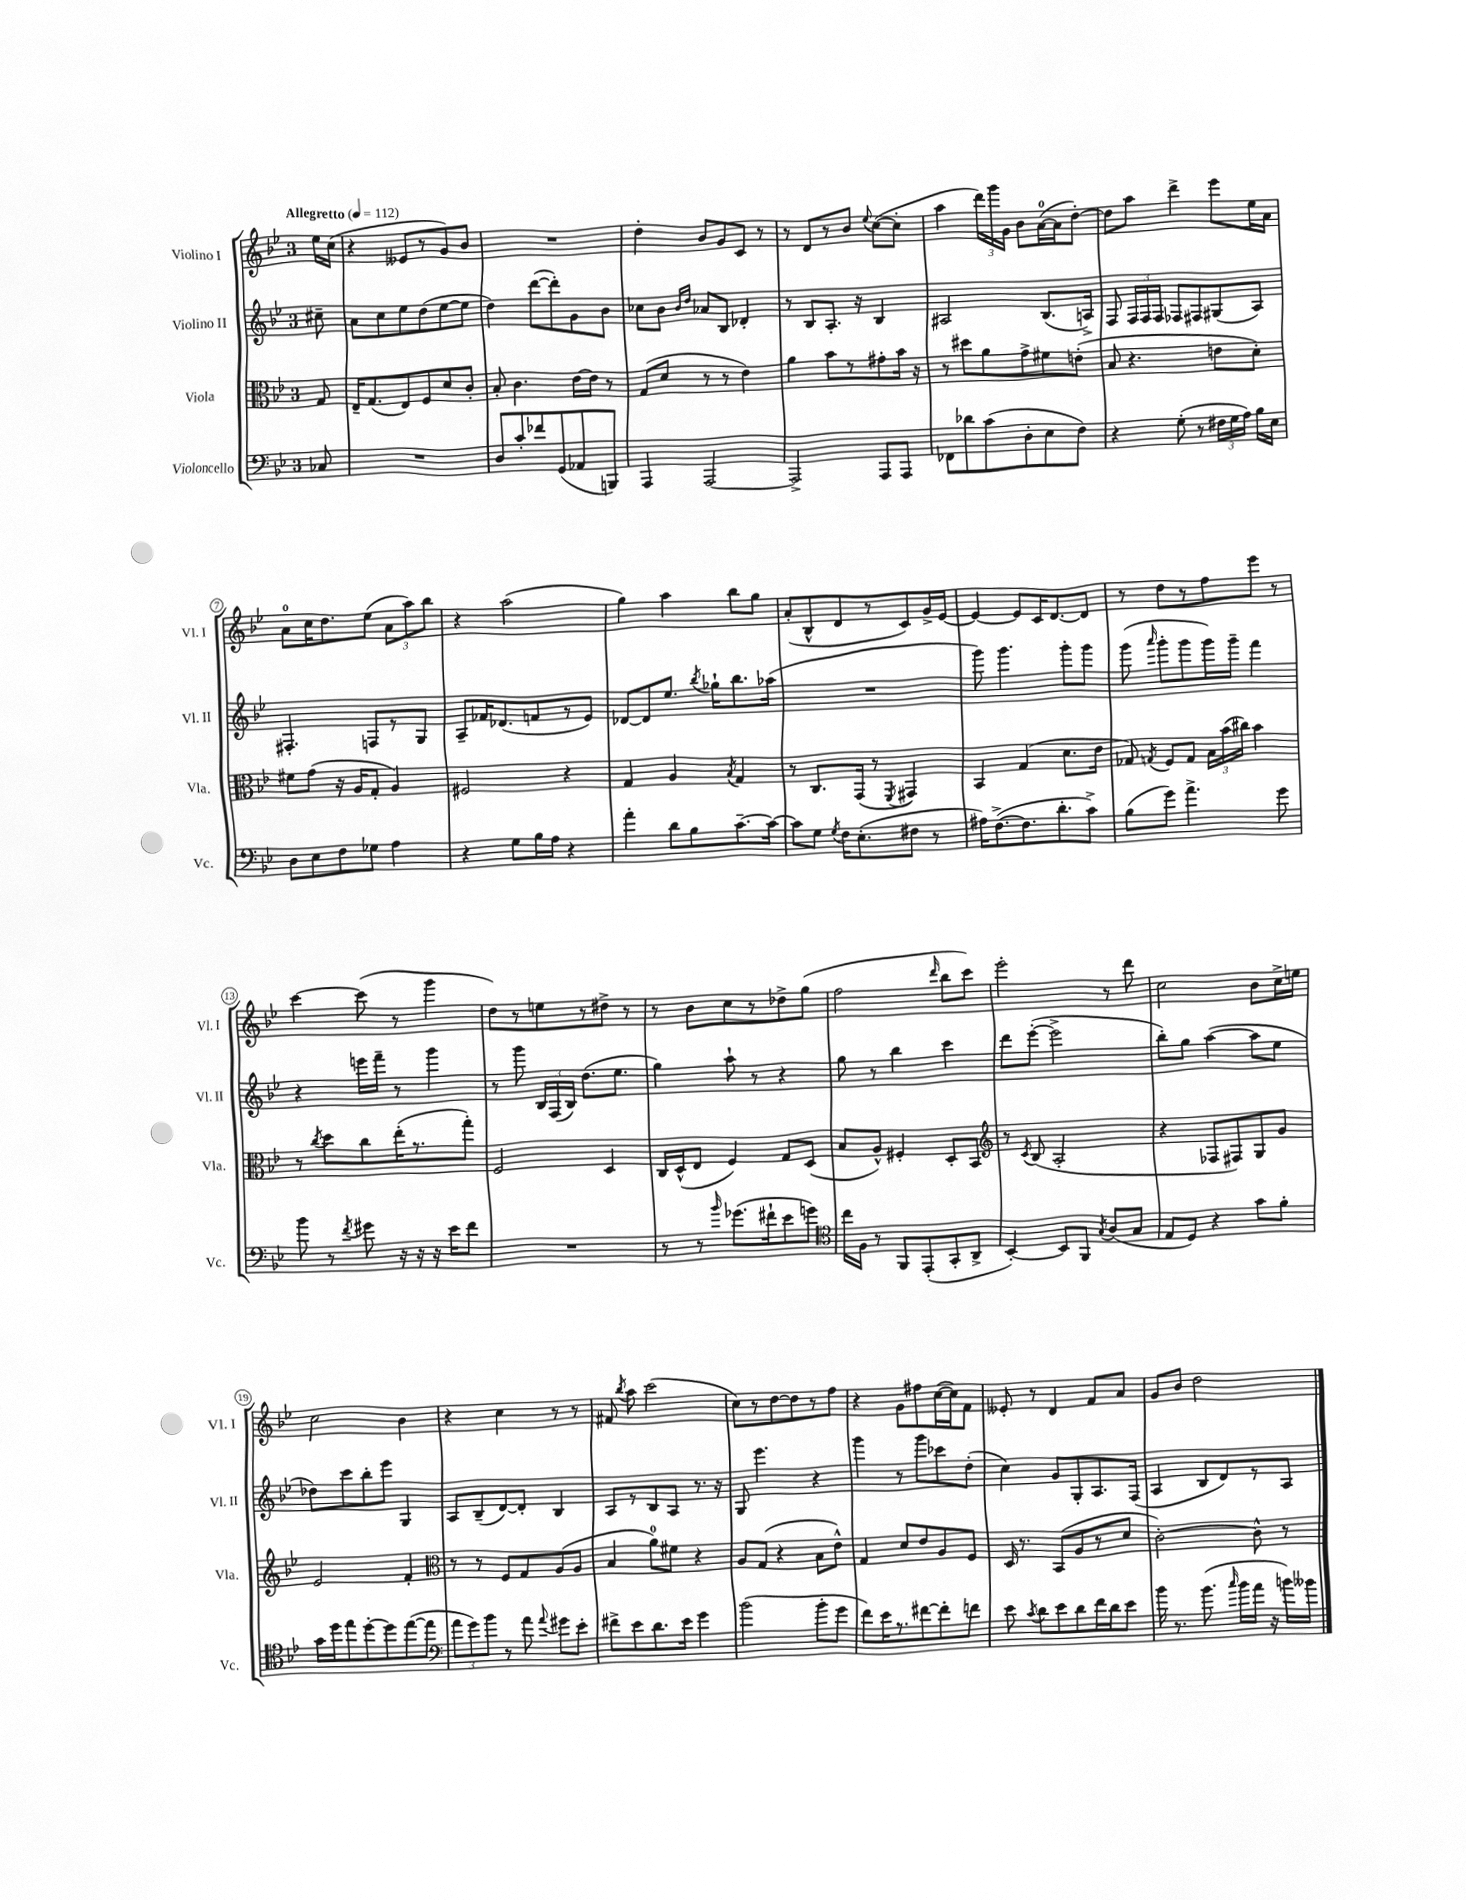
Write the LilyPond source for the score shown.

<<
\new StaffGroup <<
\new Staff = "s0" \with { instrumentName = "Violino I" shortInstrumentName = "Vl. I" } {
    \clef treble \key bes \major \once \override Staff.TimeSignature.style = #'single-digit \time 3/4 \partial 8 \tempo "Allegretto" 4 = 112
    \autoBeamOff ees''16[ c''16]( |
    r4 eeses'8[ r8 g'8) bes'8] |
    R2. |
    d''4-. bes'8[ g'8 c'8] r8 |
    r8 d'8[ r8 bes'8] \appoggiatura { ees''8 } c''8[~( c''8]-. |
    a''4 \tuplet 3/2 { d'''16[) g'''16 g'16] } bes'8[ a'16-0~( a'16 d''8]~-.) |
    d''8[ a''8] d'''4-> ees'''8[ ees''16 a'16] |
    a'8[-0 c''16 d''8. ees''8]( \tuplet 3/2 { a'8[ a''8) bes''8] } |
    r4 a''2( |
    g''4) a''4 bes''8[ g''8] |
    a'8[-.( bes8-^ d'8 r8 c'8) g'16-> ees'16]~ |
    ees'4~ ees'8[ c'16 d'8.~ d'8] |
    r8 d''8[ r8 f''8 ees'''8] r8 |
    c'''4~ c'''8( r8 g'''4 |
    d''8[) r8 e''8 r8 dis''8]-> r8 |
    r8 bes'8[ c''8 r8 des''8-> g''8]( |
    f''2 \grace { d'''16 } bes''8[ c'''8]) |
    ees'''2-. r8 d'''8 |
    c''2 bes'8[ c''16-> e''16] |
    c''2 bes'4 |
    r4 c''4 r8 r8 |
    fis'8 \acciaccatura { bes''8 } a''8 c'''2( |
    c''8[) r8 d''8~ d''8 r8 f''8] |
    r4 g'8[ fis''8 c''16~( c''16) f'8] |
    eeses'8-. r8 d'4 f'8[ a'8] |
    g'8[ bes'8] d''2 \bar "|." |
}
\new Staff = "s1" \with { instrumentName = "Violino II" shortInstrumentName = "Vl. II" } {
    \clef treble \key bes \major \once \override Staff.TimeSignature.style = #'single-digit \time 3/4 \partial 8
    \autoBeamOff cis''8-- |
    a'8[ c''8 ees''8 d''8( ees''8~ ees''8] |
    d''4) d'''8[~( d'''8-.) g'8 bes'8] |
    ces''8[ bes'8] \grace { bes'16[ d''16] } aes'8[ bes8] des'4-. |
    r8 bes8[ a8.]-. r16 bes4 |
    ais2 bes8.[( a16]->) |
    f8 \tuplet 3/2 { f16[ f16 f16] } fes8[ fis8 gis8( a8]) |
    fis4.-. f8[ r8 g8] |
    a8[-- fes'16 des'8.( f'8 r8 ees'8]) |
    des'8[~ des'8 ees''8.] \acciaccatura { bes''8 } ges''16[-! bes''8. aes''16]( |
    R2. |
    g'''8) g'''4. g'''8[-. g'''8] |
    g'''8( \grace { a'''16 } g'''8[-. g'''8 g'''16) g'''16]-- f'''4 |
    r4 e'''16[ f'''16]-- r8 g'''4 |
    r8 g'''8 \tuplet 3/2 { bes16[ f16( bes16]) } d''8.[( ees''8.] |
    g''4) a''8-! r8 r4 |
    g''8 r8 bes''4 c'''4 |
    d'''8[ ees'''8]~-.( ees'''2-> |
    bes''8[-.) g''8] a''4~( a''8[ ees''8] |
    des''8[) c'''8 bes''8-. ees'''8] g4 |
    a8[ bes8--( d'8~) d'8]-. bes4 |
    a8[ r8 bes8 a8] r8. r16 |
    g8 ees'''4. r4 |
    g'''4 r8 g'''8[ ces'''8 d''8]-.( |
    c''4) g'8[ g8-. a8. f16]( |
    a4 bes8[ d'8) r8 a8] \bar "|." |
}
\new Staff = "s2" \with { instrumentName = "Viola" shortInstrumentName = "Vla." } {
    \clef alto \key bes \major \once \override Staff.TimeSignature.style = #'single-digit \time 3/4 \partial 8
    \autoBeamOff g8 |
    ees16[-- g8.( ees8) f8 d'8 c'8]-. |
    bes8-. c'4. ees'16[~ ees'16] r8 |
    g8[( d'8] r8 r8 ees'4) |
    a'4 bes'8[ r8 gis'8-. bes'16] r16 |
    r8 dis''8[ a'8 g'8-> fis'8 e'8]-.( |
    bes8 r4. e'8[ d'8]-.) |
    fis'8[ g'8]( r16 a16[ g8]-. a4) |
    fis2 r4 |
    g4 a4 \acciaccatura { bes8 } g4 |
    r8 c8.[ g,16]( r8 \acciaccatura { f,8 } gis,4) |
    bes,4 g4( d'8.[ ees'16] |
    ges8) \acciaccatura { g8 } f8[ g8] \tuplet 3/2 { bes16[ bes'16( cis''16]) } bes'4 |
    r8 \acciaccatura { c''8 } d''8[ c''8 ees''16-.( r8. g''8]-.) |
    f2 d4 |
    c16[ d16-^( ees8] f4) g8[ d8]( |
    bes8[ a8]-^) fis4-. d8[-. bes,8] |
    \clef treble r8 \acciaccatura { c'8 } bes8( a2-. |
    r4 fes8[ fis8) g8 g'8] |
    ees'2 f'4-. |
    \clef alto r8 r8 f8[ g8 a8( a8] |
    bes4 a'8[-0) fis'8] r4 |
    a8[ g8]( r4 bes8[ ees'8]-^) |
    g4 d'8[ ees'8 a8 f8] |
    d16 r8. bes,8[( a8 r8 d'8] |
    c'2~-.) c'8-^ r8 \bar "|." |
}
\new Staff = "s3" \with { instrumentName = "Violoncello" shortInstrumentName = "Vc." } {
    \clef bass \key bes \major \once \override Staff.TimeSignature.style = #'single-digit \time 3/4 \partial 8
    \autoBeamOff ces8 |
    R2. |
    d8[ c'8-. fes'8 g,8( aes,8 b,,8]) |
    a,,4 a,,2~ |
    a,,2-> a,,8[ a,,8] |
    fes,8[ des'8 c'8( d8-. ees8 f8]) |
    r4 g8-.( r8 \tuplet 3/2 { fis16[ g16 a16]) } bes16[ ees16] |
    d8[ ees8 f8 ges8] a4 |
    r4 g8[ bes16 a16] r4 |
    a'4-. d'8[ bes8 c'8.~-- c'16]~ |
    c'8[ g8] \acciaccatura { g8 } f16[ ees8.-.( fis8] r8 |
    ais16[) f8.~->( f8. d'8.-. c'8]->) |
    bes8[( g'8]) a'4.-> g'8 |
    bes'8 r8 \acciaccatura { f'8 } gis'8 r16 r16 r16 ees'16[ f'8] |
    R2. |
    r8 r8 \grace { bes'16 } ges'8.[( fis'16-! ees'8 g'8]) |
    \clef tenor c''16[ f16] r8 f,8[ ees,8-.( g,8-. a,8]-> |
    bes,4~-.) bes,8[ f,8] \acciaccatura { g8 } a8[( g8] |
    ees8[ d8]) r4 g'8[ f'8]-. |
    g'16[ d''16 ees''8 d''8~-. d''8 ees''8~( ees''8] |
    \clef bass \tuplet 3/2 { a'8[ g'8) bes'8] } r8 a'8 \appoggiatura { a'8 } gis'8[ ees'8]-. |
    fis'8[-> ees'8 d'8. ees'16] g'4 |
    bes'2( bes'8[-. g'8] |
    f'8[) ees'16 r8. fis'8~ fis'8-. f'8] |
    ees'8 \acciaccatura { c'8 } d'8[ ees'8 d'8 f'16 d'16 ees'8] |
    bes'16 r8. bes'8.( \grace { c''16 } bes'16[ a'16] r16 b'16[) beses'16] \bar "|." |
}
>>
>>
\layout { \context { \Score \override BarNumber.stencil = #(make-stencil-circler 0.1 0.3 ly:text-interface::print) } }
